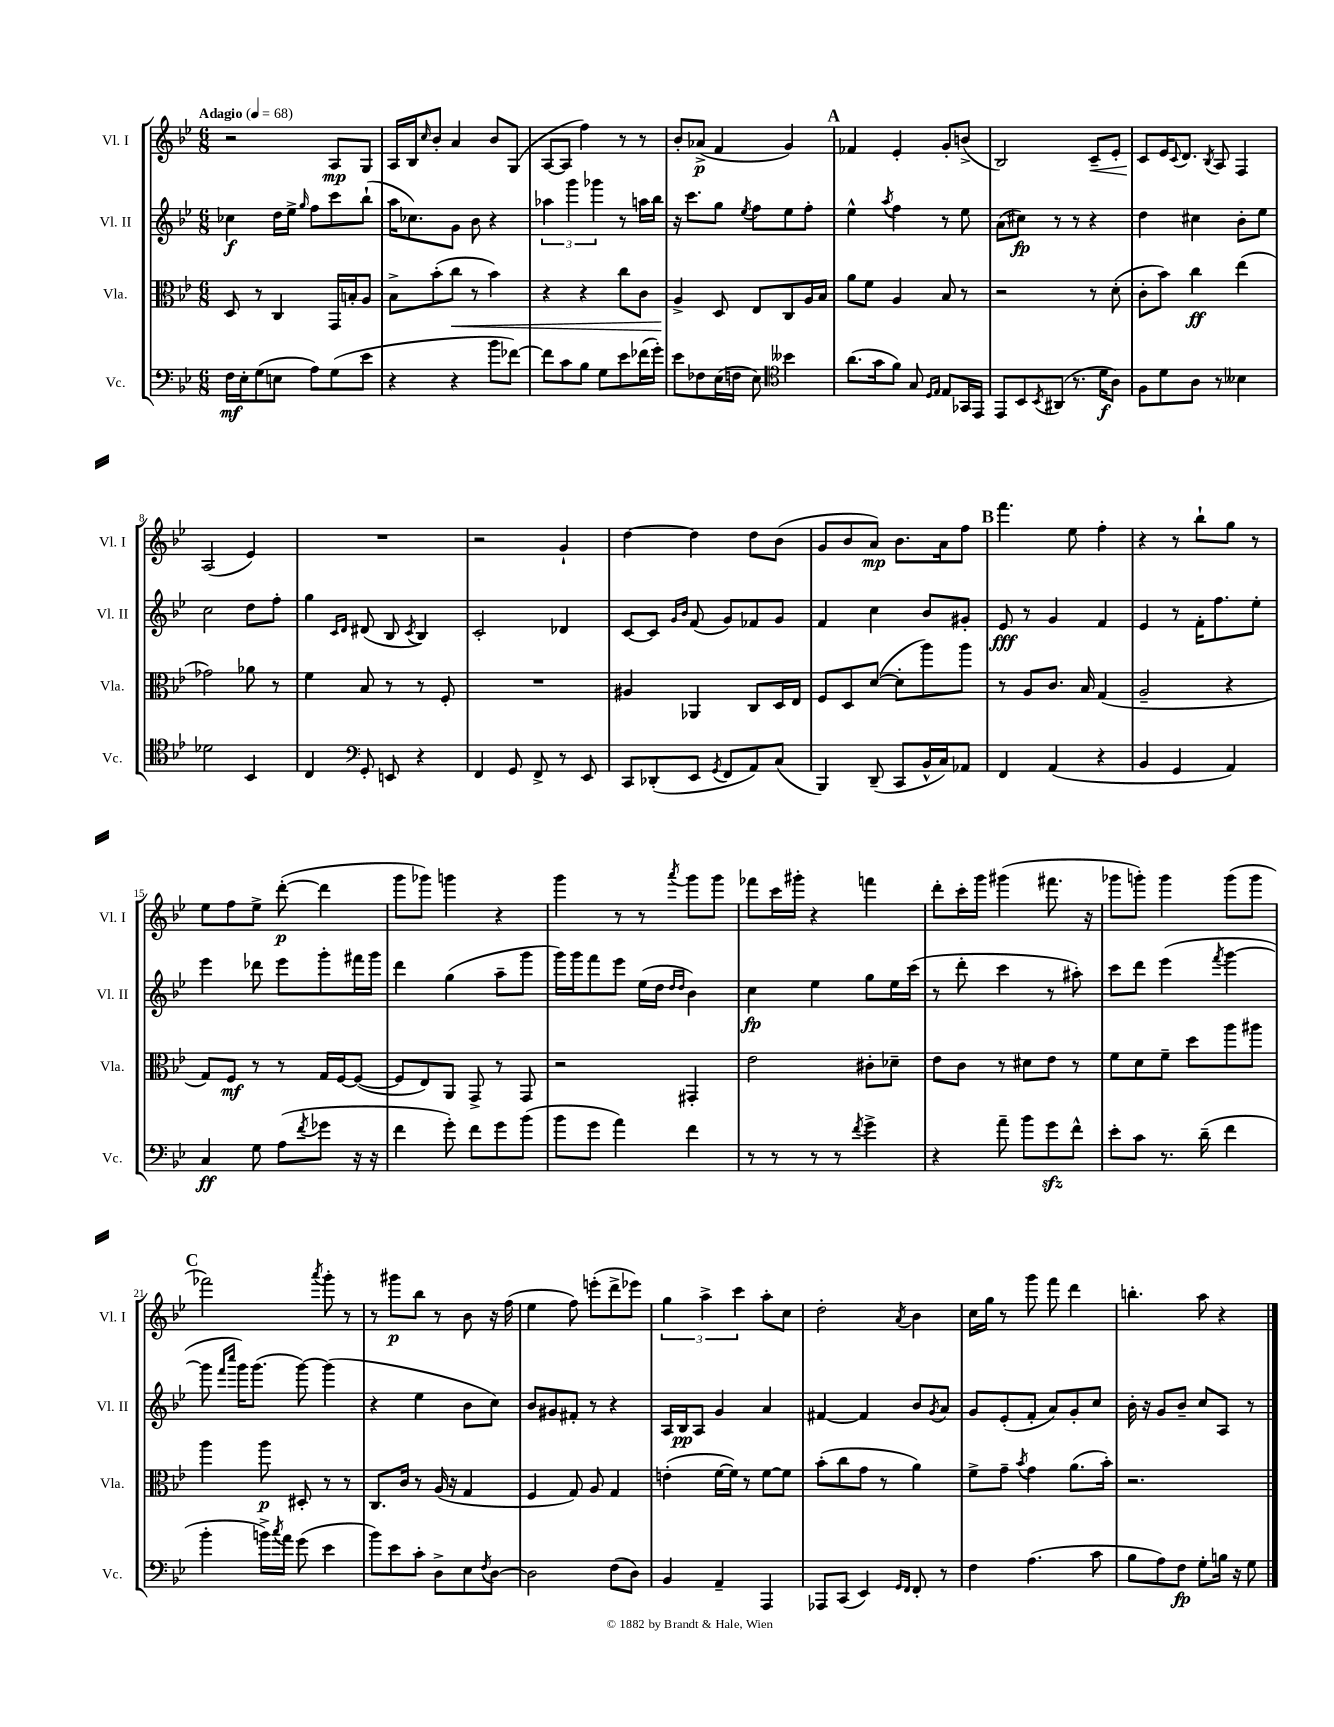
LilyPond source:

<<
\new StaffGroup <<
\new Staff = "s0" \with { instrumentName = "Vl. I" shortInstrumentName = "Vl. I" } {
    \clef treble \key bes \major \numericTimeSignature \time 6/8 \tempo "Adagio" 4 = 68
    r2 a8\mp g8 |
    a16 bes16 \grace { c''16 } bes'8-. a'4 bes'8 g8( |
    a8~ a8 f''4) r8 r8 |
    bes'8-. aes'8->\p( f'4 g'4) |
    \mark \markup { \bold "A" } fes'4 ees'4-. g'8-. b'8->( |
    bes2) c'8--\< ees'8-. |
    c'8\! ees'16 \appoggiatura { c'8 } d'8. \acciaccatura { bes8 } a8 f4 |
    a2( ees'4) |
    R2. |
    r2 g'4-! |
    d''4~ d''4 d''8 bes'8( |
    g'8 bes'8 a'8\mp) bes'8. a'16 f''8 |
    \mark \markup { \bold "B" } f'''4. ees''8 f''4-. |
    r4 r8 bes''8-! g''8 r8 |
    ees''8 f''8 ees''8-> d'''8~-.\p( d'''4 |
    g'''8 ges'''8) g'''4 r4 |
    g'''4 r8 r8 \acciaccatura { a'''8 } g'''8 g'''8 |
    fes'''8 c'''16 gis'''16-. r4 f'''4 |
    d'''8-. c'''16-. g'''16 gis'''4( fis'''8. r16 |
    ges'''8 g'''8-.) g'''4 g'''8( g'''8 |
    \mark \markup { \bold "C" } fes'''2) \acciaccatura { a'''8 } g'''8-. r8 |
    r8 gis'''8\p bes''8 r8 bes'8 r16 f''16( |
    ees''4 f''8) e'''8-.( d'''8-> ees'''8) |
    \tuplet 3/2 { g''4 a''4-> c'''4 } a''8-. c''8 |
    d''2-. \acciaccatura { a'8 } bes'4 |
    c''16 g''16 r8 g'''8 f'''8 d'''4 |
    b''4.-. a''8 r4 \bar "|." |
}
\new Staff = "s1" \with { instrumentName = "Vl. II" shortInstrumentName = "Vl. II" } {
    \clef treble \key bes \major \numericTimeSignature \time 6/8
    ces''4\f d''16 ees''16-> \grace { g''16 } f''8 c'''8 bes''8-!( |
    a''16 ces''8.) g'8 bes'8 r4 |
    \tuplet 3/2 { aes''4 g'''4 ges'''4 } r8 a''16 bes''16 |
    r16 c'''8. g''8 \acciaccatura { ees''8 } f''8 ees''8 f''8-. |
    \mark \markup { \bold "A" } ees''4-^ \acciaccatura { a''8 } f''4 r8 ees''8 |
    a'8( cis''8\fp) r8 r8 r4 |
    d''4 cis''4 bes'8-. ees''8 |
    c''2 d''8 f''8-. |
    g''4 \grace { c'16 d'16 } dis'8( bes8 \acciaccatura { c'8 } bes4) |
    c'2-. des'4 |
    c'8~ c'8 \grace { g'16 bes'16 } f'8( g'8) fes'8 g'8 |
    f'4 c''4 bes'8 gis'8-. |
    \mark \markup { \bold "B" } ees'8\fff r8 g'4 f'4 |
    ees'4 r8 f'16-. f''8. ees''8-. |
    ees'''4 des'''8 ees'''8 g'''8-. fis'''16 g'''16 |
    d'''4 g''4( a''8-- g'''8 |
    g'''16) g'''16 f'''8 ees'''8 ees''16( d''16 \grace { d''16 d''16 } bes'4) |
    c''4\fp ees''4 g''8 ees''16 c'''16( |
    r8 d'''8-. c'''4 r8 ais''8-.) |
    c'''8 d'''8 ees'''4( \acciaccatura { f'''8 } g'''4~ |
    \mark \markup { \bold "C" } g'''8 \grace { f'''16 c''''16 } g'''16) g'''8.( g'''8~) g'''4( |
    r4 ees''4 bes'8 c''8) |
    bes'8 gis'8 fis'8-. r8 r4 |
    a16 bes16\pp a8 g'4 a'4 |
    fis'4~ fis'4 bes'8 \acciaccatura { g'8 } a'8 |
    g'8 ees'8-.( f'8-. a'8) g'8-. c''8 |
    bes'16-. r16 g'8 bes'8-- c''8 a8 r8 \bar "|." |
}
\new Staff = "s2" \with { instrumentName = "Vla." shortInstrumentName = "Vla." } {
    \clef alto \key bes \major \numericTimeSignature \time 6/8
    d8 r8 c4 g,16 b16-. a8 |
    bes8-> bes'8-.( c''8\< r8 bes'4) |
    r4 r4 c''8 c'8 |
    a4->\! d8 ees8 c8 a16 bes16 |
    \mark \markup { \bold "A" } a'8 f'8 a4 bes8 r8 |
    r2 r8 d'8-.( |
    c'8-. bes'8) c''4\ff ees''4( |
    ges'2) aes'8 r8 |
    f'4 bes8 r8 r8 f8-. |
    R2. |
    ais4 aes,4 c8 d16 ees16 |
    f8 d8 d'8~( d'8-. a''8) a''8 |
    \mark \markup { \bold "B" } r8 a8 c'8. bes16 g4( |
    a2-- r4 |
    g8) f8\mf r8 r8 g16 f16~ f8~( |
    f8 ees8) a,8 g,8-> r8 g,8 |
    r2 gis,4-. |
    ees'2 cis'8-. des'8-- |
    ees'8 c'8 r8 dis'8 ees'8 r8 |
    f'8 d'8 f'8-- d''8 a''8 ais''8 |
    \mark \markup { \bold "C" } a''4 a''8\p dis8-. r8 r8 |
    c8. c'16 r8 a16( r16 g4 |
    f4 g8) a8 g4 |
    e'4-.( f'16~ f'16) r8 f'8~ f'8 |
    bes'8-.( c''8 g'8 r8 a'4) |
    f'8-> g'8-- \acciaccatura { bes'8 } g'4 a'8.( bes'16-.) |
    r2. \bar "|." |
}
\new Staff = "s3" \with { instrumentName = "Vc." shortInstrumentName = "Vc." } {
    \clef bass \key bes \major \numericTimeSignature \time 6/8
    f16\mf ees16-. g8( e8 a8) g8( ees'8 |
    r4 r4 bes'8 fes'8~) |
    fes'8 c'8 bes8 g8 ees'8 fes'16( g'16-.) |
    ees'8 fes8 ees16( f16 ees8) \clef tenor beses'4 |
    \mark \markup { \bold "A" } a'8.( g'16 f'8) g8 \grace { d16 ees16 } ees8 ges,16 ees,16 |
    ees,8 bes,8 \acciaccatura { bes,8 } ais,8( r8. d'16\f a8) |
    f8 d'8 a8 r8 beses4 |
    des'2 bes,4 |
    c4 \clef bass g,8-. e,8 r4 |
    f,4 g,8 f,8-> r8 ees,8 |
    c,8 des,8-.( ees,8 \acciaccatura { g,8 } f,8 a,8) c8( |
    bes,,4) d,8--( c,8 bes,16-^ c16) aes,8 |
    \mark \markup { \bold "B" } f,4 a,4( r4 |
    bes,4 g,4 a,4) |
    c4\ff g8 a8( \acciaccatura { f'8 } ges'8 r16 r16 |
    f'4 g'8-.) f'8 g'8 bes'8( |
    bes'8 g'8 a'4) f'4 |
    r8 r8 r8 r8 \acciaccatura { f'8 } g'4-> |
    r4 a'8-- bes'8 g'8\sfz f'8-^ |
    ees'8-. c'8 r8. d'16--( f'4 |
    \mark \markup { \bold "C" } bes'4-. b'16->) \acciaccatura { c''8 } a'16 g'8( ees'4 |
    bes'8) ees'8 c'8-. d8-> ees8 \acciaccatura { f8 } d8~ |
    d2 f8( d8) |
    bes,4 a,4-- a,,4 |
    aes,,8 c,8( ees,4) \grace { g,16 f,16 } f,8-. r8 |
    f4 a4.( c'8 |
    bes8 a8) f8\fp g8-. b16 r16 g8 \bar "|." |
}
>>
>>
